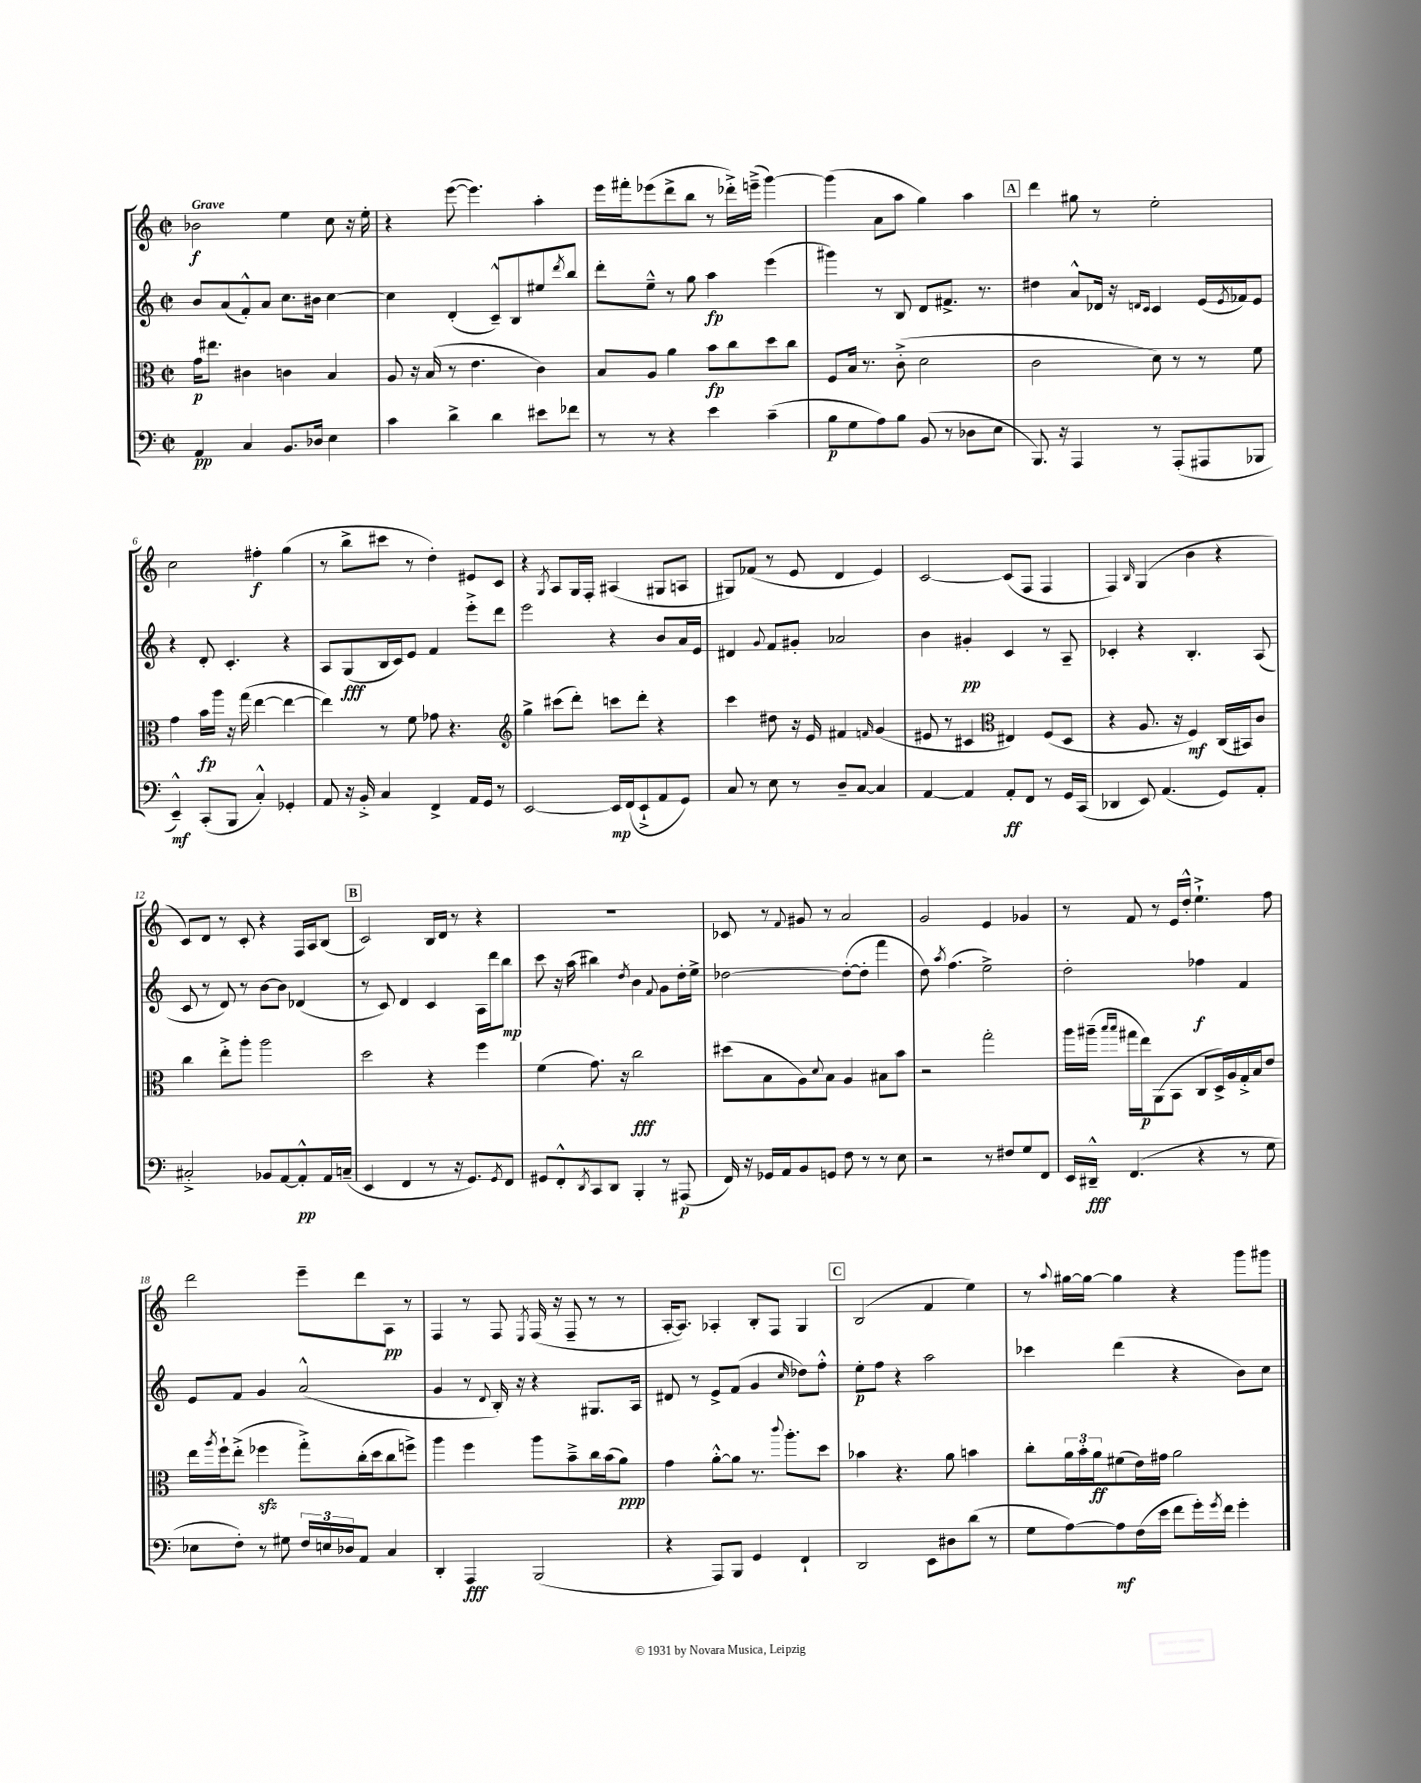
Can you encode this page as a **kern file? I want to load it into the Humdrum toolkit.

**kern	**kern	**kern	**kern
*staff4	*staff3	*staff2	*staff1
*clefF4	*clefC3	*clefG2	*clefG2
*k[]	*k[]	*k[]	*k[]
*M2/2	*M2/2	*M2/2	*M2/2
*met(c|)	*met(c|)	*met(c|)	*met(c|)
4AA	16g	8b	2b-
.	8.ee#	.	.
.	.	(8a	.
4C	4c#	8f'^^)	.
.	.	8a	.
8.BB	4c	8.cc	4ee
16D-	.	16b#	.
4E	4B	[4cc	8cc
.	.	.	16r
.	.	.	16ee'
=	=	=	=
4c	8A	4cc]	4r
.	16r	.	.
.	(16B	.	.
4d^	8r	(4d'	([8eee
.	4.e	.	4.eee])
4d	.	8c~^^)	.
.	.	8B	.
8e#	4c)	8ee#	4aa'
.	.	8qddd	.
8f-	.	8bb	.
=	=	=	=
8r	8B	8ddd'	16eee
.	.	.	16fff#'
8r	8A	8ee~^^	(8eee-
4r	4a	8r	8ddd^
.	.	8gg	8bb
4e	8b	4aa	8r
.	8cc	.	16ddd-'^)
.	.	.	(16eee~^
(4c~	8dd	(4eee	[4ggg)
.	8cc	.	.
=	=	=	=
8B	8F	4ggg#)	(4ggg]
8G	16B	.	.
.	8.r	.	.
8A)	.	8r	8a
8B	(8c'^	8B	8aa
(8BB	2d	8d	4gg)
8r	.	8.f#^	.
8D-	.	.	4aa
.	.	8.r	.
8E	.	.	.
=	=	=	=
8.BBB)	2c	4dd#	4ddd
16r	.	.	.
4AAA	.	8a^^	8gg#
.	.	16d-	8r
.	.	16r	.
.	.	16qqd	.
.	.	16qqc	.
8r	8d)	4c	2ee'
(8AAA'	8r	.	.
8AAA#	8r	(16e	.
.	.	8qe	.
.	.	16f-)	.
8BBB-	8f	8e	.
=	=	=	=
4EE~^^)	4g	4r	2cc
(8CC'	16b	8d'	.
.	16aa	.	.
8BBB	16r	4.c'	.
.	(16gg	.	.
4C'^^)	[4ee	.	4ff#'
4GG-'	4ee_	4r	(4gg
=	=	=	=
8AA	4ee])	8A	8r
16r	.	(8G	8bb^
16BB'^	.	.	.
4C	8r	16B	8ccc#
.	.	16c)	.
.	8f	8e	8r
4FF^	8g-	4f	4dd')
.	4.r	.	.
16AA	.	8eee'^	8e#
16GG	.	.	.
8r	.	8ddd	8c
=	=	=	=
*	*clefG2	*	*
[2EE	4gg^	2eee	4r
.	.	.	8qG
.	(8ccc#	.	8A
.	8ddd')	.	16G
.	.	.	16F'
16EE]	8ccc	4r	(4A#
(16FF	.	.	.
8EE`^	8ddd'	.	.
8AA	4r	8b	8G#
8GG)	.	16a	8A
.	.	16e	.
=	=	=	=
8C	4ccc	4d#	8G#)
8r	.	.	(8f-
.	.	8qqg	.
8E	8dd#	8f	8r
8r	16r	8g#'	8e
.	16e	.	.
8D~	4f#	2a-	4d
[8C	.	.	.
.	16qqf	.	.
4C]	(4g	.	4e)
=	=	=	=
[4AA	8e#	4b	[2c
.	8r	.	.
4AA]	4c#	4g#'	.
*	*clefC3	*	*
8AA'	4E#)	4c	(8c]
8FF	.	.	8F
8r	(8F	8r	4F
16GG	8D	8A~	.
(16CC	.	.	.
=	=	=	=
4DD-	4r	4c-'	4F)
.	.	.	16qqB
8EE)	8.A	4r	(4G
(4.AA	.	.	.
.	16r	.	.
.	4F)	4.B'	4b
8GG)	(16C	.	4r
.	16BB#)	.	.
8AA'	8c	(8A	.
=	=	=	=
2C#'^	4cc	8c	8c)
.	.	8r	8d
.	8ee'^	8d)	8r
.	8aa'	8r	8c'
8BB-	2aa	[8b	4r
[8AA	.	8b]	.
8AA'^^]	.	(4d-	16F
.	.	.	16A
16AA	.	.	(8B
(16C~	.	.	.
=	=	=	=
4EE	2dd	8r	2c)
.	.	8c)	.
4FF	.	4d	.
8r	4r	4c	16B
.	.	.	16d
16r	.	.	8r
8.GG)	.	.	.
.	4ff	16A	4r
.	.	16ddd	.
8qGG	.	.	.
8FF	.	8bb	.
=	=	=	=
8GG#	(4f	8ccc	1r
8FF'^^	.	16r	.
.	.	(16aa	.
8qDD	.	.	.
8CC	8.g)	4bb#)	.
8DD	.	.	.
.	16r	.	.
.	.	8qdd	.
4BBB'	2cc	4b	.
.	.	8qqf	.
8r	.	8g	.
(8AAA#	.	16dd'	.
.	.	16ee^	.
=	=	=	=
16FF)	(8dd#	[2dd-	8c-
16r	.	.	.
16GG-	8B	.	8r
16AA	.	.	.
.	.	.	8qqf
8BB	8A)	.	8g#
.	8qqd	.	.
8GG	8B	.	8r
8F	4A	(8dd-'_	2a
8r	.	8dd-']	.
8r	8B#	4fff	.
8E	8b	.	.
=	=	=	=
2r	2r	8dd)	2g
.	.	8qaa	.
.	.	(4.ff	.
8r	2gg'	2ee^)	4e
8F#	.	.	.
8G	.	.	4g-
8FF	.	.	.
=	=	=	=
16EE	16aa	2dd'	8r
16DD#~^^	(16aa#~	.	.
.	16qqbb	.	.
.	16qqbb	.	.
(4.FF	16gg#	.	8f
.	16ee)	.	.
.	(8AA	.	8r
.	8BB	.	16e
.	.	.	16dd'^^
4r	8C	4ff-	4.ee`^
.	16D^)	.	.
.	16A	.	.
8r	16G'^	4f	.
.	16B	.	.
8G	8e	.	8ff
=	=	=	=
8E-	16ee	8e	2ddd
.	8qaa	.	.
.	16ff`	.	.
8F')	(8ee'^	8f	.
8r	4ff-	4g	.
8G#	.	.	.
24F	8gg'^)	(2a^^	8eee~
24E	.	.	.
24D-	.	.	.
8AA	(16cc'	.	8ddd
.	16dd	.	.
4C	8cc	.	8A
.	8ff^)	.	8r
=	=	=	=
4DD'	4aa	4g	4F
4AAA	4ff	8r	8r
.	.	8qqd	.
.	.	16B')	8F
.	.	16r	.
.	.	.	8qE
(2BBB	8aa	4r	(16F
.	.	.	16r
.	8b~^	.	8F~
.	16cc	8.G#	8r
.	(16b	.	.
.	8a)	.	8r
.	.	16A	.
=	=	=	=
4r	4g	8d#	[16A'
.	.	.	8.A])
.	.	8r	.
8AAA)	[8a'^^	8e^	4A-'
8BBB	8a]	(8f	.
4GG	8.r	4g	8B'
.	.	.	8F
.	8qqccc	.	.
.	8.aa'	.	.
.	.	16qqcc	.
4FF`	.	8dd-)	4G
.	8dd	8ff'^^	.
=	=	=	=
2DD	4b-	8ee'	(2B
.	.	8ff	.
.	4.r	4r	.
8EE	.	2aa	4f
8D#	8a	.	.
(8d	4b	.	4ee)
8r	.	.	.
=	=	=	=
8G	8cc'	4ccc-	8r
.	.	.	8qqaa
[8A)	24a	.	[16gg#
.	24b'	.	.
.	.	.	16gg#_
.	24a	.	.
8A]	(8f#	(4ddd	4gg#]
(16F	16e)	.	.
16e	16g#	.	.
8f	2a	4r	4r
16g')	.	.	.
8qg	.	.	.
16f	.	.	.
4g'	.	8b)	8ggg
.	.	8cc	8ggg#
==	==	==	==
*-	*-	*-	*-
